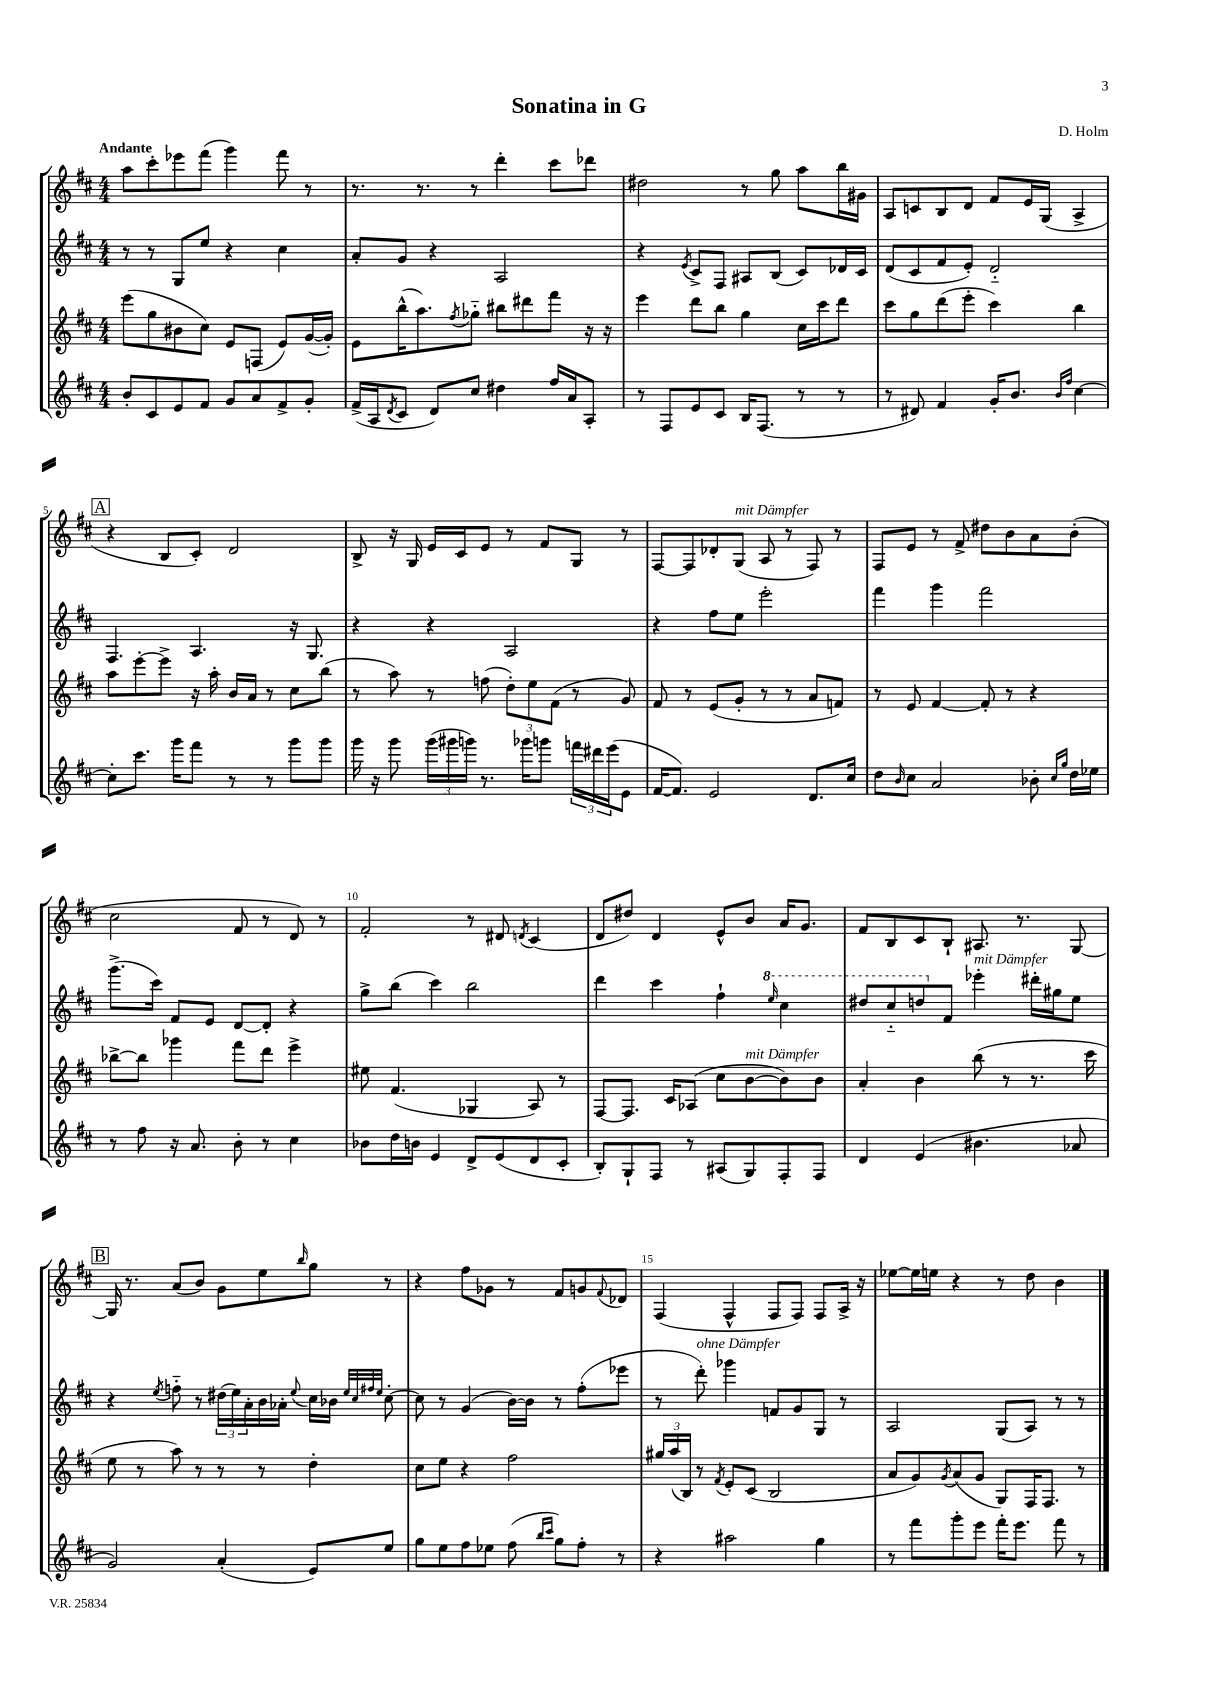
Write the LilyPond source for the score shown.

\header { title = "Sonatina in G" composer = "D. Holm" }
<<
\new StaffGroup <<
\new Staff = "s0" {
    \clef treble \key d \major \numericTimeSignature \time 4/4 \tempo "Andante"
    a''8 cis'''8-. ees'''8 fis'''8( g'''4) fis'''8 r8 |
    r8. r8. r8 d'''4-. cis'''8 des'''8 |
    dis''2 r8 g''8 a''8 b''16 gis'16 |
    a8 c'8 b8 d'8 fis'8 e'16 g16( a4-> |
    \mark \markup { \box "A" } r4 b8 cis'8-.) d'2 |
    b8-> r16 g16 e'16 cis'16 e'8 r8 fis'8 g8 r8 |
    fis8~ fis8 des'8-. g8^\markup { \italic "mit Dämpfer" }( a8 r8 fis8) r8 |
    fis8 e'8 r8 fis'8-> dis''8 b'8 a'8 b'8-.( |
    cis''2 fis'8 r8 d'8) r8 |
    fis'2-. r8 dis'8 \acciaccatura { d'8 } cis'4( |
    d'8 dis''8) d'4 e'8-^ b'8 a'16 g'8. |
    fis'8 b8 cis'8 b8-! ais8. r8. g8~ |
    \mark \markup { \box "B" } g16 r8. a'8( b'8) g'8 e''8 \grace { b''16 } g''8 r8 |
    r4 fis''8 ges'8 r8 fis'8 g'8 \appoggiatura { fis'8 } des'8 |
    fis4( fis4-^ fis8 fis8) fis8 a16-> r16 |
    ees''8~ ees''16 e''16 r4 r8 d''8 b'4 \bar "|." |
}
\new Staff = "s1" {
    \clef treble \key d \major \numericTimeSignature \time 4/4
    r8 r8 g8 e''8 r4 cis''4 |
    a'8-. g'8 r4 a2 |
    r4 \acciaccatura { e'8 } cis'8-> fis8 ais8 b8( cis'8) des'16 cis'16 |
    d'8( cis'8 fis'8 e'8-.) d'2-_ |
    \mark \markup { \box "A" } fis4. a4. r16 g8. |
    r4 r4 a2 |
    r4 fis''8 e''8 e'''2-. |
    fis'''4 g'''4 fis'''2 |
    g'''8.->( cis'''16) fis'8 e'8 d'8~ d'8-. r4 |
    g''8-> b''8( cis'''4) b''2 |
    d'''4 cis'''4 fis''4-! \ottava #1 \grace { e'''16 } cis'''4 |
    dis'''8 cis'''8-_ d'''8 \ottava #0 fis'8 ees'''4-.^\markup { \italic "mit Dämpfer" } dis'''16-. gis''16 e''8 |
    \mark \markup { \box "B" } r4 \acciaccatura { e''8 } f''8-_ r8 \tuplet 3/2 { dis''16( e''16) a'16-. } b'16 aes'16-. \appoggiatura { e''8 } cis''16 bes'16 \grace { e''32 cis''32 fis''32 e''32 } cis''8~-. |
    cis''8 r8 g'4( b'16~) b'16 r8 fis''8-.( ees'''8 |
    r8 d'''8-.^\markup { \italic "ohne Dämpfer" }) ges'''4 f'8 g'8 g8 r8 |
    a2 g8( a8) r8 r8 \bar "|." |
}
\new Staff = "s2" {
    \clef treble \key d \major \numericTimeSignature \time 4/4
    e'''8( g''8 bis'8 cis''8) e'8 f8( e'8) g'16~( g'16-.) |
    e'8 b''16-^( a''8.) \acciaccatura { fis''8 } ges''8-_ bis''8 dis'''8 fis'''8 r16 r16 |
    e'''4 d'''8 b''8 g''4 cis''16 cis'''16 d'''8 |
    cis'''8 g''8 d'''8( e'''8-. cis'''4) b''4 |
    \mark \markup { \box "A" } a''8 e'''8~-. e'''8-> r16 a''16-. b'16 a'16 r8 cis''8 b''8( |
    r8 a''8) r8 f''8( \tuplet 3/2 { d''8-.) e''8 fis'8( } r8 g'8) |
    fis'8 r8 e'8( g'8-. r8 r8 a'8 f'8) |
    r8 e'8 fis'4~ fis'8-. r8 r4 |
    bes''8~-> bes''8 ges'''4 fis'''8 d'''8 e'''4-> |
    eis''8 fis'4.( ges4 a8) r8 |
    fis8~ fis8. cis'16 aes8( cis''8 b'8~^\markup { \italic "mit Dämpfer" } b'8) b'8 |
    a'4-. b'4 b''8( r8 r8. cis'''16 |
    \mark \markup { \box "B" } e''8 r8 a''8) r8 r8 r8 d''4-. |
    cis''8 e''8 r4 fis''2 |
    \tuplet 3/2 { gis''16 a''16( b16) } r8 \acciaccatura { fis'8 } e'8-. cis'8( b2 |
    a'8 g'8) \acciaccatura { g'8 } a'8( g'8 g8) fis16 fis8. r8 \bar "|." |
}
\new Staff = "s3" {
    \clef treble \key d \major \numericTimeSignature \time 4/4
    b'8-. cis'8 e'8 fis'8 g'8 a'8 fis'8-> g'8-. |
    fis'16->( a16 \acciaccatura { d'8 } cis'8 d'8) cis''8 dis''4 fis''16 a'16 a8-. |
    r8 fis8 e'8 cis'8 b16 fis8.( r8 r8 |
    r8 dis'8) fis'4 g'16-. b'8. \grace { b'16 fis''16 } cis''4~ |
    \mark \markup { \box "A" } cis''8-. cis'''8. g'''16 fis'''8 r8 r8 g'''8 g'''8 |
    g'''16 r16 g'''8 \tuplet 3/2 { g'''16( gis'''16 g'''16) } r8. ges'''16 g'''8 \tuplet 3/2 { f'''16 dis'''16 e'''16( } e'8 |
    fis'16~ fis'8.) e'2 d'8. cis''16 |
    d''8 \grace { b'16 } cis''8 a'2 bes'8-. \grace { cis''16 g''16 } d''16 ees''16 |
    r8 fis''8 r16 a'8. b'8-. r8 cis''4 |
    bes'8 d''16 b'16 e'4 d'8-> e'8( d'8 cis'8-. |
    b8-.) g8-! fis8 r8 ais8( g8) fis8-. fis8 |
    d'4 e'4( bis'4. aes'8 |
    \mark \markup { \box "B" } g'2) a'4-.( e'8) e''8 |
    g''8 e''8 fis''8 ees''8 fis''8( \grace { b''16 cis'''16 } g''8) fis''8-. r8 |
    r4 ais''2 g''4 |
    r8 fis'''8 g'''8-. e'''8 fis'''16-. e'''8. fis'''8 r8 \bar "|." |
}
>>
>>
\layout { \context { \Score \override BarNumber.break-visibility = ##(#f #t #t) barNumberVisibility = #(every-nth-bar-number-visible 5) } }
